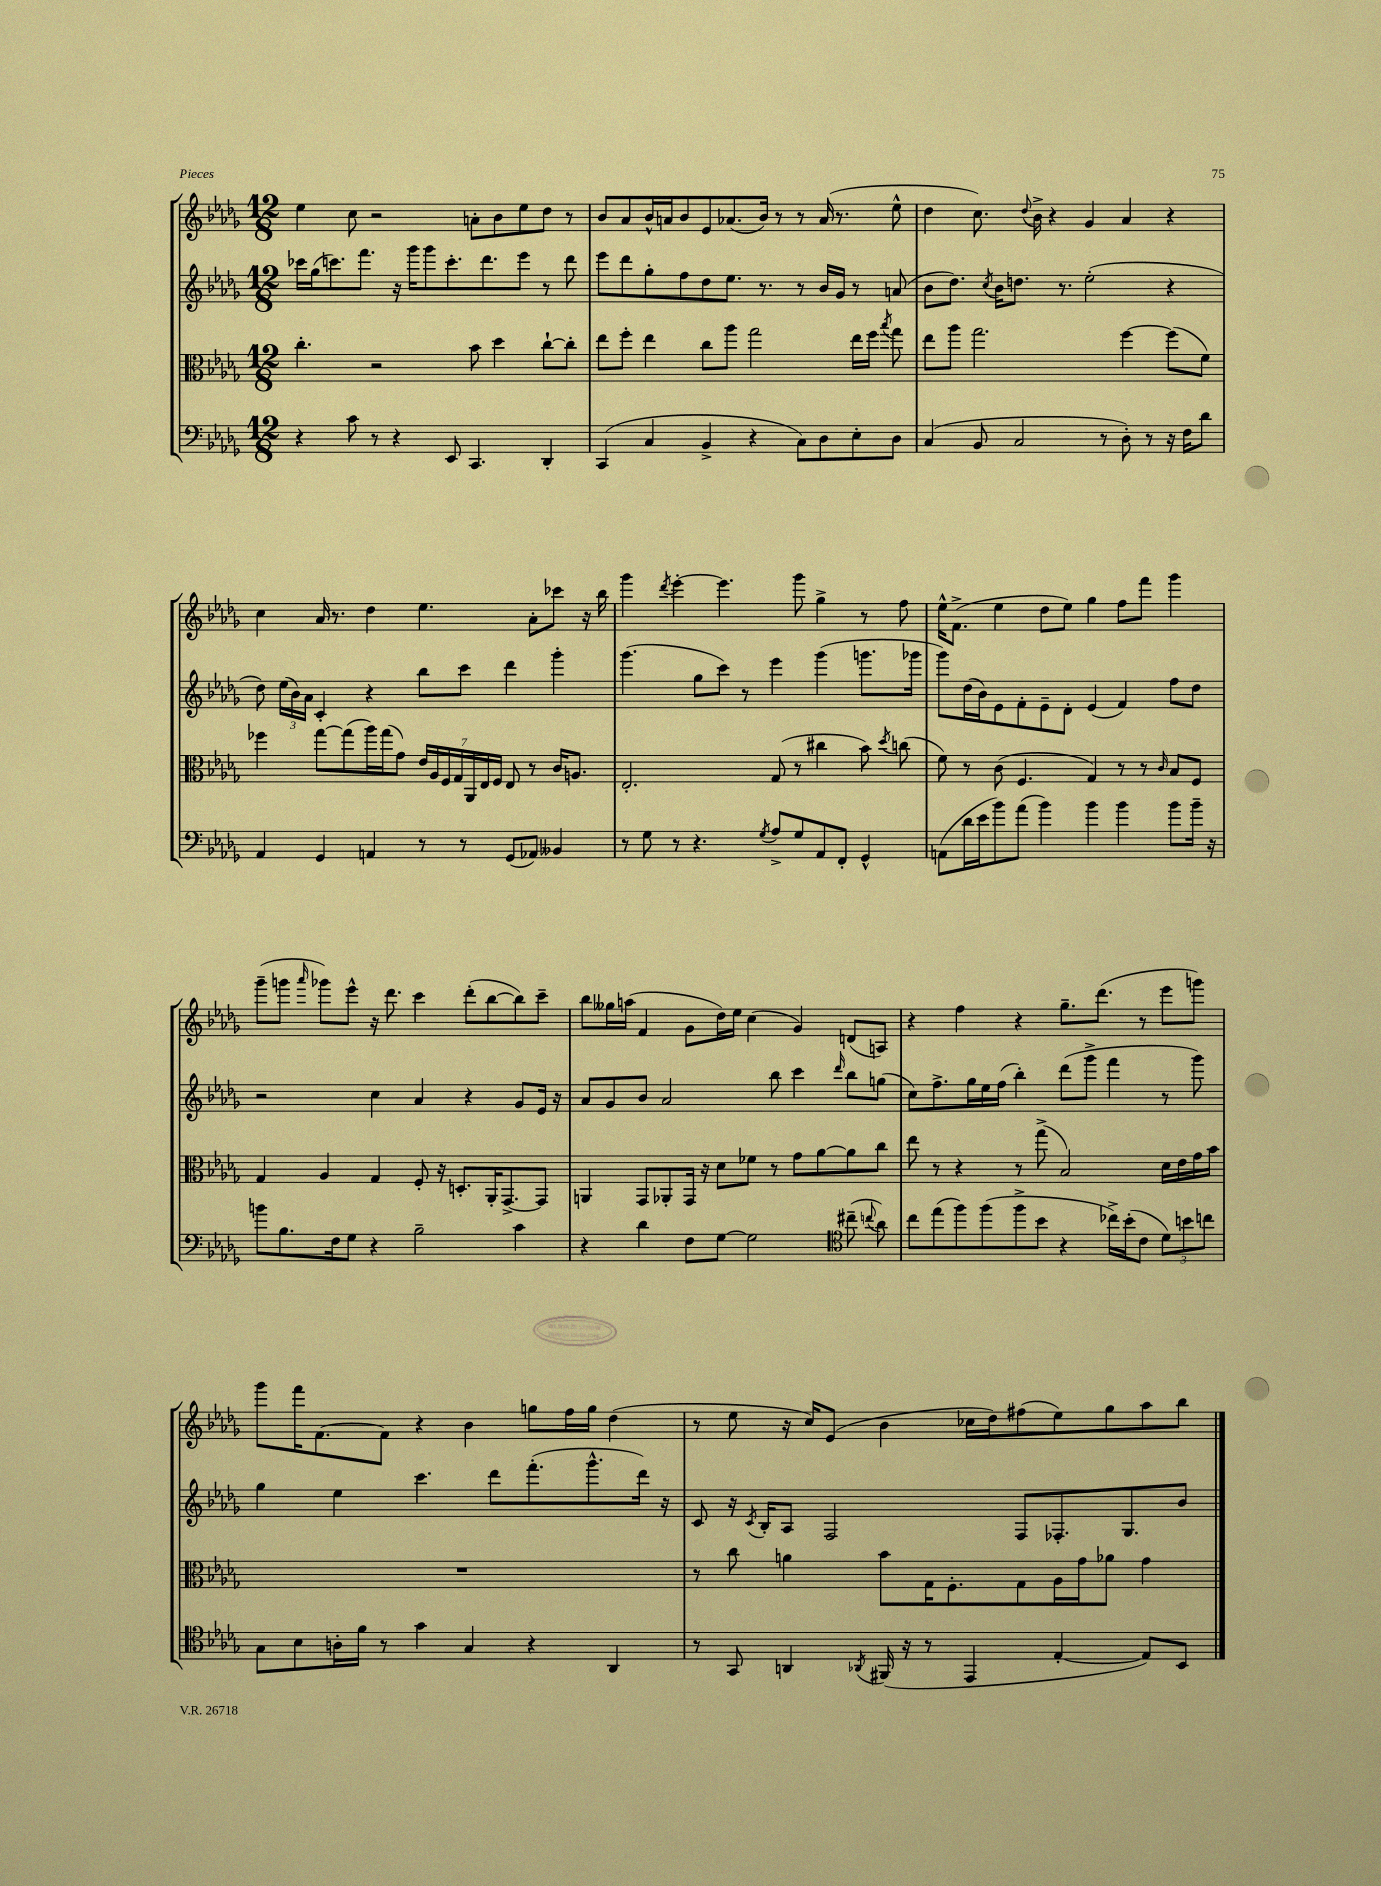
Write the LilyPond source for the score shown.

<<
\new StaffGroup <<
\new Staff = "s0" {
    \clef treble \key des \major \numericTimeSignature \time 12/8
    \autoBeamOff ees''4 c''8 r2 a'8[-. bes'8 ees''8 des''8] r8 |
    bes'8[ aes'8 bes'16-^ a'16 bes'8 ees'8 aes'8.( bes'16]) r8 r8 aes'16( r8. ees''8-^ |
    des''4 c''8.) \appoggiatura { des''8 } bes'16-> r4 ges'4 aes'4 r4 |
    c''4 aes'16 r8. des''4 ees''4. aes'8[-. ces'''8] r16 bes''16 |
    ges'''4 \acciaccatura { des'''8 } ees'''4~-. ees'''4. ges'''8 ges''4-> r8 f''8 |
    ees''16[-^ f'8.]->( ees''4 des''8[ ees''8]) ges''4 f''8[ f'''8] ges'''4 |
    ges'''8[--( g'''8] \grace { aes'''16 } ges'''8[) ees'''8]-^ r16 des'''8. c'''4 des'''8[-.( bes''8~ bes''8) c'''8]-- |
    bes''8[ geses''16 a''16]( f'4 ges'8[ des''16) ees''16] c''4( ges'4) d'8[( a8]) |
    r4 f''4 r4 ges''8.[-- des'''8.]( r8 ees'''8[ g'''8]) |
    ges'''8[ f'''16 f'8.~ f'8] r4 bes'4 g''8[ f''16 g''16] des''4( |
    r8 ees''8 r16 c''16[) ees'8]( bes'4 ces''16[ des''16) fis''8( ees''8) ges''8 aes''8 bes''8] \bar "|." |
}
\new Staff = "s1" {
    \clef treble \key des \major \numericTimeSignature \time 12/8
    \autoBeamOff ces'''16[ ges''16( c'''8.) f'''8.] r16 ges'''16[ ges'''8 c'''8.-. des'''8. ees'''8] r8 des'''8 |
    ees'''8[ des'''8 ges''8-. f''8 des''8 ees''8.] r8. r8 bes'16[ ges'16] r8 a'8( |
    bes'8[ des''8.]) \acciaccatura { c''8 } bes'16[ d''8.] r8. ees''2-.( r4 |
    des''8) \tuplet 3/2 { ees''16[( bes'16) aes'16] } c'4-. r4 bes''8[ c'''8] des'''4 ges'''4-. |
    ges'''4.( ges''8[ c'''8]) r8 ees'''4 ges'''4( g'''8.[ ges'''16] |
    ges'''8[) des''16( bes'16) ees'8 f'8-. ees'8-- des'8]-. ees'4( f'4) f''8[ des''8] |
    r2 c''4 aes'4 r4 ges'8[ ees'16] r16 |
    aes'8[ ges'8 bes'8] aes'2 bes''8 c'''4 \grace { des'''16 } bes''8[ g''8]( |
    c''8[) f''8.-> ges''16 ees''16 f''16]( bes''4-.) des'''8[( ges'''8]-> f'''4 r8 ges'''8) |
    ges''4 ees''4 c'''4. des'''8[ f'''8.-.( ges'''8.-^ des'''16]) r16 |
    c'8 r16 \acciaccatura { c'8 } bes16[-. aes8] f2 f8[ fes8.-. ges8. bes'8] \bar "|." |
}
\new Staff = "s2" {
    \clef alto \key des \major \numericTimeSignature \time 12/8
    \autoBeamOff c''4.-. r2 bes'8 des''4 c''8[~-! c''8]-. |
    ees''8[ f''8]-. ees''4 c''8[ aes''8] ges''2 ees''16[ f''16] \acciaccatura { bes''8 } ges''8 |
    ees''8[ aes''8] ges''2. f''4~ f''8[( f'8]) |
    fes''4 ges''8[~ ges''8( aes''16) ges''16( ges'8]) \tuplet 7/4 { ees'16[ aes16 f16 ges16 aes,16 ees16 f16] } ees8 r8 c'16[ a8.] |
    ees2.-. ges8( r8 cis''4 bes'8) \acciaccatura { des''8 } c''8( |
    f'8) r8 c'8( f4. ges4) r8 r8 \grace { c'16 } bes8[ f8] |
    ges4 aes4 ges4 f8-. r16 d8.[-. aes,16-. ges,8.~-> ges,8] |
    a,4 ges,8[ aes,8-. ges,16] r16 des'8[ fes'8] r8 ges'8[ aes'8~ aes'8 c''8] |
    ees''8 r8 r4 r8 ges''8->( bes2) des'16[ ees'16 ges'16 bes'16] |
    R1. |
    r8 c''8 a'4 bes'8[ ges16 f8.-. ges8 aes16 ges'16 aes'8] ges'4 \bar "|." |
}
\new Staff = "s3" {
    \clef bass \key des \major \numericTimeSignature \time 12/8
    \autoBeamOff r4 c'8 r8 r4 ees,8 c,4. des,4-. |
    c,4( c4 bes,4-> r4 c8[) des8 ees8-. des8] |
    c4( bes,8 c2 r8 des8-.) r8 r16 f16[ des'8] |
    aes,4 ges,4 a,4 r8 r8 ges,8[( aes,8]) beses,4 |
    r8 ges8 r8 r4. \acciaccatura { ges8 } aes8[-> ges8 aes,8 f,8]-. ges,4-^ |
    a,8[( des'16 ees'16 bes'8) aes'8]( bes'4) bes'4 bes'4 bes'8[ bes'16]-- r16 |
    b'8[ bes8. f16 ges8] r4 bes2-- c'4 |
    r4 des'4 f8[ ges8]~ ges2 \clef tenor cis''8--( \appoggiatura { c''8 } aes'8) |
    c''8[ ees''8( f''8) f''8( f''8-> bes'8] r4 ces''16[->) bes'16-.( c'8] \tuplet 3/2 { des'8[) b'8 c''8] } |
    ges8[ bes8 a16-. f'16] r8 ges'4 ges4 r4 aes,4 |
    r8 ges,8 a,4 \acciaccatura { aes,8 } fis,16( r16 r8 ees,4 ees4~-. ees8[) bes,8] \bar "|." |
}
>>
>>
\layout { \context { \Score \remove "Bar_number_engraver" } }
